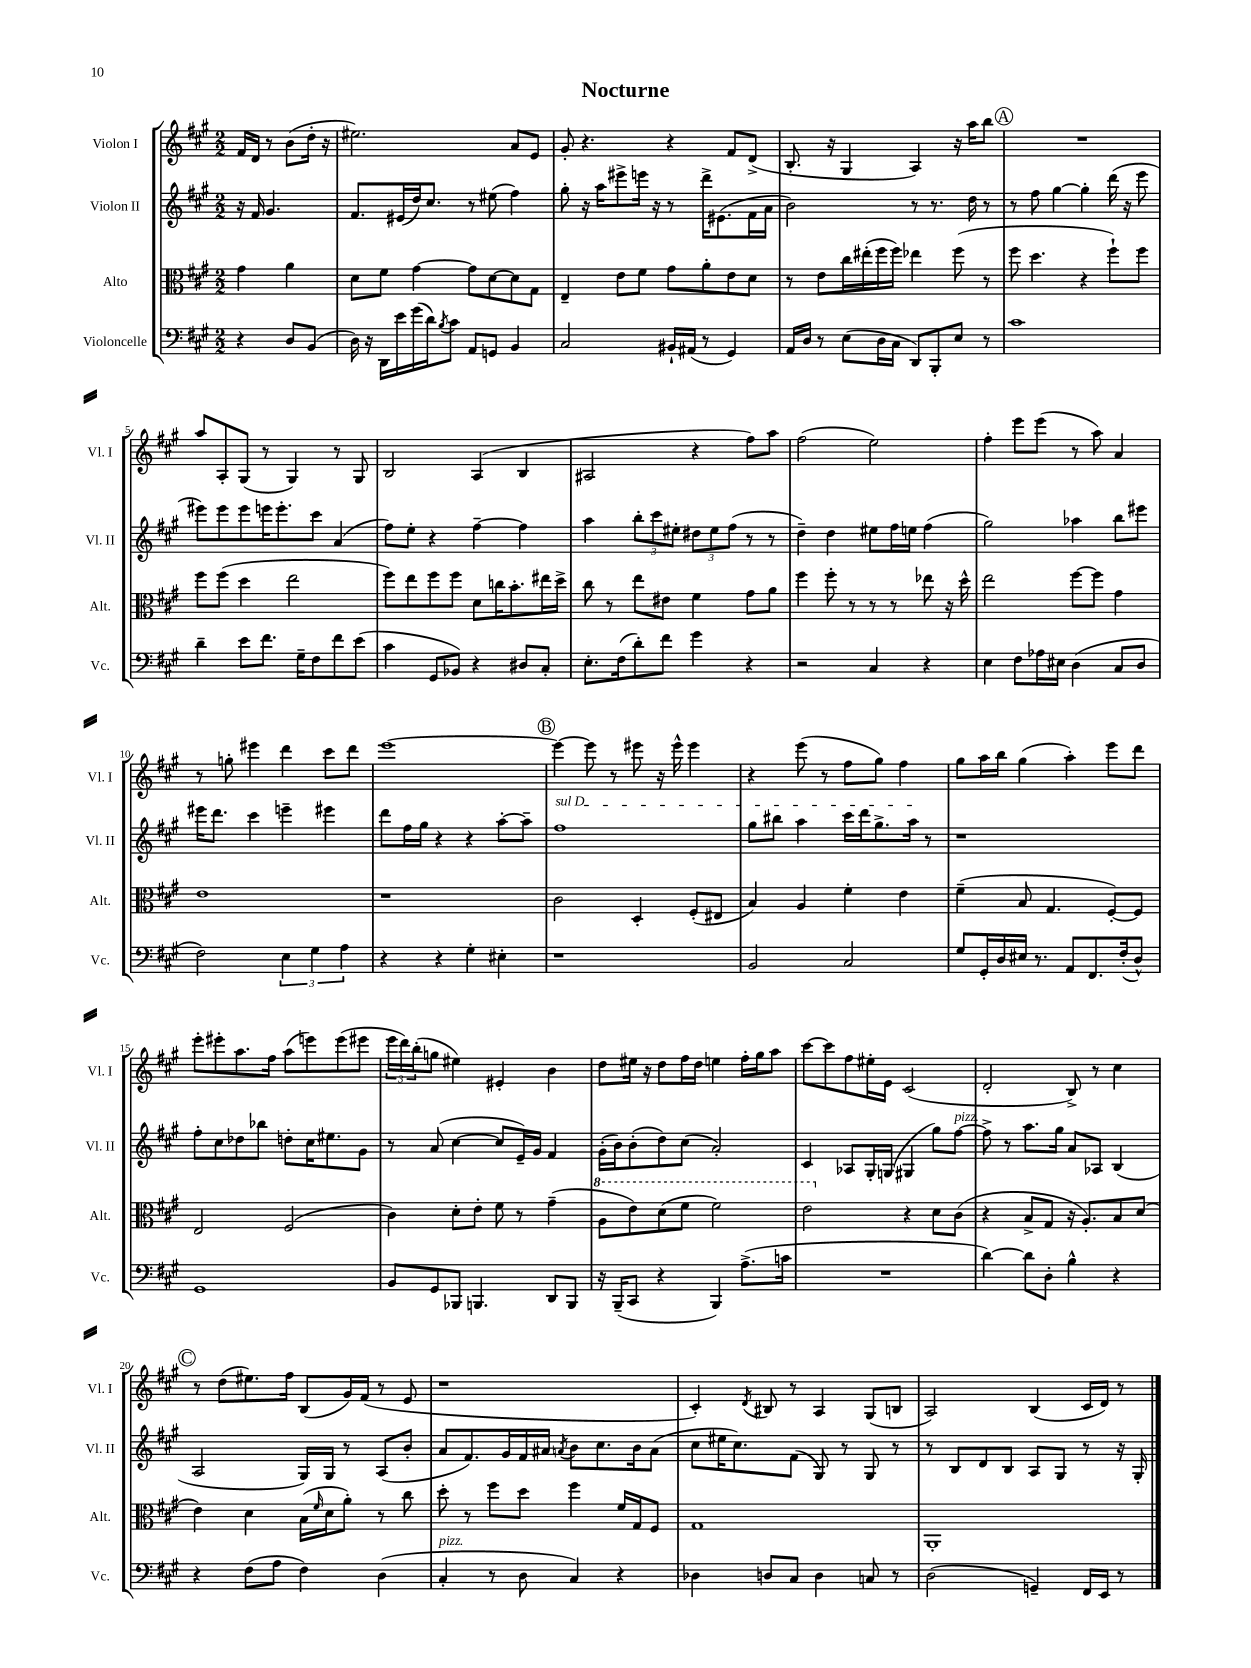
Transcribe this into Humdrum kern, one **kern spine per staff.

**kern	**kern	**kern	**kern
*part4	*part3	*part2	*part1
*staff4	*staff3	*staff2	*staff1
*I"Violoncelle	*I"Alto	*I"Violon II	*I"Violon I
*I'Vc.	*I'Alt.	*I'Vl. II	*I'Vl. I
*clefF4	*clefC3	*clefG2	*clefG2
*k[f#c#g#]	*k[f#c#g#]	*k[f#c#g#]	*k[f#c#g#]
*M2/2	*M2/2	*M2/2	*M2/2
=	=	=	=
4r	4g#\	16r	16f#/LL
.	.	16f#/	16d/JJ
.	.	4.g#/	8r
8D/L	4a\	.	(8b\L
(8BB/J	.	.	16dd'\Jk
.	.	.	16r
=1	=1	=1	=1
16D\)	8d\L	8.f#/L	2.ee#X\)
16r	.	.	.
16DD\LL	8f#\J	.	.
16e\	.	(16e#X/L	.
(16g#\	[4g#\	16dd/J)	.
16d\J)	.	8.cc#/J	.
8qB/	.	.	.
8c#\J	.	.	.
8AA/L	8g#\L]	8r	.
8GGn/J	[8d\	(8ee#X\	.
4BB/	8d\]	4ff#\)	8a/L
.	8G#\J	.	8e/J
=2	=2	=2	=2
2C#/	4E~/	8gg#'\	8g#'/
.	.	16r	4.r
.	.	16aa\KL	.
.	8e\L	8eee#X^\	.
.	8f#\J	16eeen\Jk	.
.	.	16r	.
16BB#X`/LL	8g#\L	8r	4r
(16AA#X/JJ	.	.	.
8r	8a'\	16ddd^\KL	.
.	.	(8.e#X\	.
4GG#/)	8e\	.	8f#/L
.	8d\J	16f#\L	(8d^/J
.	.	16a\JJ	.
=3	=3	=3	=3
16AA/LL	8r	2b\)	8.B'/
16D/JJ	.	.	.
8r	8e\L	.	.
.	.	.	16r
(8E\L	16cc#\L	.	4G#/
.	(16ee#X'\	.	.
16D\L	16ff#\	.	.
16C#\JJ	16ff#\JJ)	.	.
8DD/L)	4ee-X\	8r	4A/)
8BBB'/	.	8.r	.
8E/J	(8ff#\	.	16r
.	.	16dd\	16aa\KL
8r	8r	8r	8bb\J
!!LO:REH:place=s1:t=A
=4	=4	=4	=4
1c#	8ff#\	8r	1r
.	4.dd\	8ff#\	.
.	.	[4gg#\	.
.	4r	4gg#'\]	.
.	8ff#`\L)	(16ddd\	.
.	.	16r	.
.	8ff#\J	8eee\	.
!!LO:LB:g=z
=5	=5	=5	=5
4d~\	8ff#\L	8eee#X\L)	8aa/L
.	(8ff#\J	8eee#\	8A'/
8e\L	4dd\	8eee#\	(8G#/J
8.f#\J	.	16eeen\K	8r
.	.	8.eee'\	.
.	2ee\	.	4G#/)
16G#~\KL	.	.	.
8F#\	.	8ccc#\J	.
8f#\	.	(4a/	8r
(8e\J	.	.	8G#/
=6	=6	=6	=6
4c#\	8ff#\L)	8ff#\L)	2B/
.	8ee\	8ee'\J	.
8GG#/L	8ff#\	4r	.
8BB-X/J)	8ff#\J	.	.
4r	8d\L	[4ff#~\	(4A/
.	16ccn\K	.	.
.	8.b'\	.	.
8D#X/L	.	4ff#\]	4B/
8C#'/J	16ee#X\L	.	.
.	16dd^\JJ	.	.
=7	=7	=7	=7
8.E'\L	8cc#\	4aa\	2A#X/
.	8r	.	.
(16F#\k	.	.	.
8d'\)	8ee\L	12bb'\L	.
.	.	12ccc#\	.
8f#\J	8e#X\J	.	.
.	.	12ee#X'\J	.
4g#\	4f#\	12dd#X\L	4r
.	.	12ee#\	.
.	.	(12ff#\J	.
4r	8g#\L	8r	8ff#\L)
.	8a\J	8r	8aa\J
=8	=8	=8	=8
2r	4ff#\	4dd~\)	(2ff#\
.	8ff#'\	4dd\	.
.	8r	.	.
4C#/	8r	8ee#X\L	2ee\)
.	8r	16ff#\L	.
.	.	16een\JJ	.
4r	8ee-X\	(4ff#\	.
.	16r	.	.
.	16dd^^\	.	.
=9	=9	=9	=9
4E\	2ee\	2gg#\)	4ff#'\
8F#\L	.	.	8eee\L
16A-X\L	.	.	(8eee\J
16E#X\JJ	.	.	.
(4D\	[8ff#\L	4aa-X\	8r
.	8ff#\J]	.	8aa\)
8C#/L	4g#\	8bb\L	4a/
8D/J	.	8eee#X\J	.
!!LO:LB:g=z
=10	=10	=10	=10
2F#\)	1e	16eee#X\KL	8r
.	.	8.ddd\J	.
.	.	.	8ggn'\
.	.	4ccc#\	4eee#X\
6E\	.	4eeen~\	4ddd\
6G#\	.	.	.
.	.	4eee#X\	8ccc#\L
6A\	.	.	.
.	.	.	8ddd\J
=11	=11	=11	=11
4r	1r	8ddd\L	[1eee
.	.	16ff#\L	.
.	.	16gg#\JJ	.
4r	.	4r	.
4G#'\	.	4r	.
4E#X'\	.	[8aa'\L	.
.	.	8aa~\J]	.
!!LO:REH:place=s1:t=B
=12	=12	=12	=12
!	!	!LO:TX:a:i:t=sul D	!
1r	2c#\	1ff#	4eee\_
.	.	.	8eee\]
.	.	.	8r
.	4D'/	.	8eee#X\
.	.	.	16r
.	.	.	16eee#^^\
.	(8F#'/L	.	4eee#\
.	8E#X/J	.	.
=13	=13	=13	=13
2BB/	4B/)	8gg#\L	4r
.	.	8bb#X\J	.
.	4A/	4aa\	(8eee\
.	.	.	8r
2C#/	4f#'\	16ccc#\LL	8ff#\L
.	.	16ddd\J	.
.	.	8.gg#^\	8gg#\J)
.	4e\	.	4ff#\
.	.	16aa\Jk	.
.	.	8r	.
=14	=14	=14	=14
8G#/L	(4f#~\	1r	8gg#\L
16GG#'/L	.	.	16aa\L
16D/	.	.	16bb\JJ
16E#X/JJ	8B/	.	(4gg#\
8.r	.	.	.
.	4.G#/	.	.
8AA/L	.	.	4aa'\)
8.FF#/	.	.	.
.	[8F#'/L)	.	8eee\L
(16F#'/k	.	.	.
8D^^/J)	8F#/J]	.	8ddd\J
!!LO:LB:g=z
=15	=15	=15	=15
1GG#	2E/	8ff#'\L	8eee'\L
.	.	8cc#\	8eee#X'\
.	.	8dd-X\	8.aa\
.	.	8bb-X\J	.
.	.	.	16ff#\Jk
.	(2F#/	8ddn'\L	(8aa\L
.	.	16cc#\K	8eeen\)
.	.	8.ee#X\	.
.	.	.	(8eee\
.	.	8g#\J	8eee#X\J
=16	=16	=16	=16
8BB/L	4c#\)	8r	24eee\LL
.	.	.	24ddd\)
.	.	.	(24bb'\J
8GG#/	.	(8a/	8ggn\J
8BBB-X/J	8d'\L	[4cc#\	4ee#X\)
4.BBBn/	8e'\J	.	.
.	8f#\	8cc#/L]	4e#X'/
.	8r	16e~/L)	.
.	.	16g#/JJ	.
8DD/L	(4g#~\	4f#/	4b\
8BBB/J	.	.	.
=17	=17	=17	=17
*	*8va	*	*
16r	8a\L	(16g#'\LL	8dd\L
(16BBB~/KL	.	16b\J)	.
8CC#/J	8ee\)	(8b'\	16ee#X\Jk
.	.	.	16r
4r	(8dd\	8dd\)	8dd\L
.	8ff#\J	(8cc#\J	16ff#\L
.	.	.	16dd\JJ
4BBB/)	2ff#\)	2a'/)	4een\
(8.A^\L	.	.	16ff#'\LL
.	.	.	16gg#\J
.	.	.	8aa\J
16cn\Jk	.	.	.
=18	=18	=18	=18
1r	2ee\	4c#/	[8ccc#\L
.	.	.	8ccc#\]
.	.	8A-X/L	8ff#\
.	.	16G#'/L	16ee#X'\L
.	.	(16Gn/JJ	16e\JJ
*	*X8va	*	*
.	4r	4G#X/	(2c#/
.	8d\L	8gg#\L)	.
!	!	!LO:TX:a:i:t=pizz.	!
.	(8c#\J	[8ff#\J	.
=19	=19	=19	=19
[4d\)	4r	8ff#^\]	2d'/
.	.	8r	.
8d\L]	8B^/L	8.aa\L	.
8D'\J	8G#/J	.	.
.	.	16gg#\Jk	.
4B^^\	16r	8a/L	8B^/)
.	8.A'/L)	.	.
.	.	8A-X/J	8r
4r	8B/	(4B/	4cc#\
.	(8d/J	.	.
!!LO:LB:g=z
!!LO:REH:place=s1:t=C
=20	=20	=20	=20
4r	4e\)	2A/	8r
.	.	.	(8dd\L
(8F#\L	4d\	.	8.ee#X\)
8A\J	.	.	.
.	.	.	16ff#\Jk
4F#\)	(16B\LL	16G#/LL)	(8B/L
.	16qqf#/	.	.
.	16d\J	16G#/JJ	.
.	8a'\J)	8r	16g#/L)
.	.	.	(16f#/JJ
(4D\	8r	(8A/L	8r
.	8cc#\	8b'/J	8e/
=21	=21	=21	=21
!LO:TX:a:i:t=pizz.	!	!	!
4C#'/	8dd'\	8a/L	1r
.	8r	8.f#/)	.
8r	8ff#\L	.	.
.	.	16g#/L	.
8D\	8dd\J	16f#/	.
.	.	16a#X/JJ	.
.	.	8qan/	.
4C#/)	4ff#\	8b\L	.
.	.	8.cc#\	.
4r	16f#/LL	.	.
.	16G#/J	16b\k	.
.	8F#/J	(8a\J	.
=22	=22	=22	=22
4D-X\	1G#	8cc#\L	4c#'/)
.	.	16ee#X\K	.
.	.	8.cc#\)	.
.	.	.	8qd/
8Dn/L	.	.	8B#X/
8C#/J	.	(8f#\J	8r
4D\	.	8G#/)	4A/
.	.	8r	.
8Cn/	.	8G#/	(8G#/L
8r	.	8r	8Bn/J
=23	=23	=23	=23
(2D\	1AA'	8r	2A/)
.	.	8B/L	.
.	.	8d/	.
.	.	8B/J	.
4GGn~/)	.	8A/L	(4B/
.	.	8G#/J	.
16FF#/LL	.	8r	16c#/LL
16EE/JJ	.	.	16d/JJ)
8r	.	16r	8r
.	.	16G#'/	.
==	==	==	==
*-	*-	*-	*-
